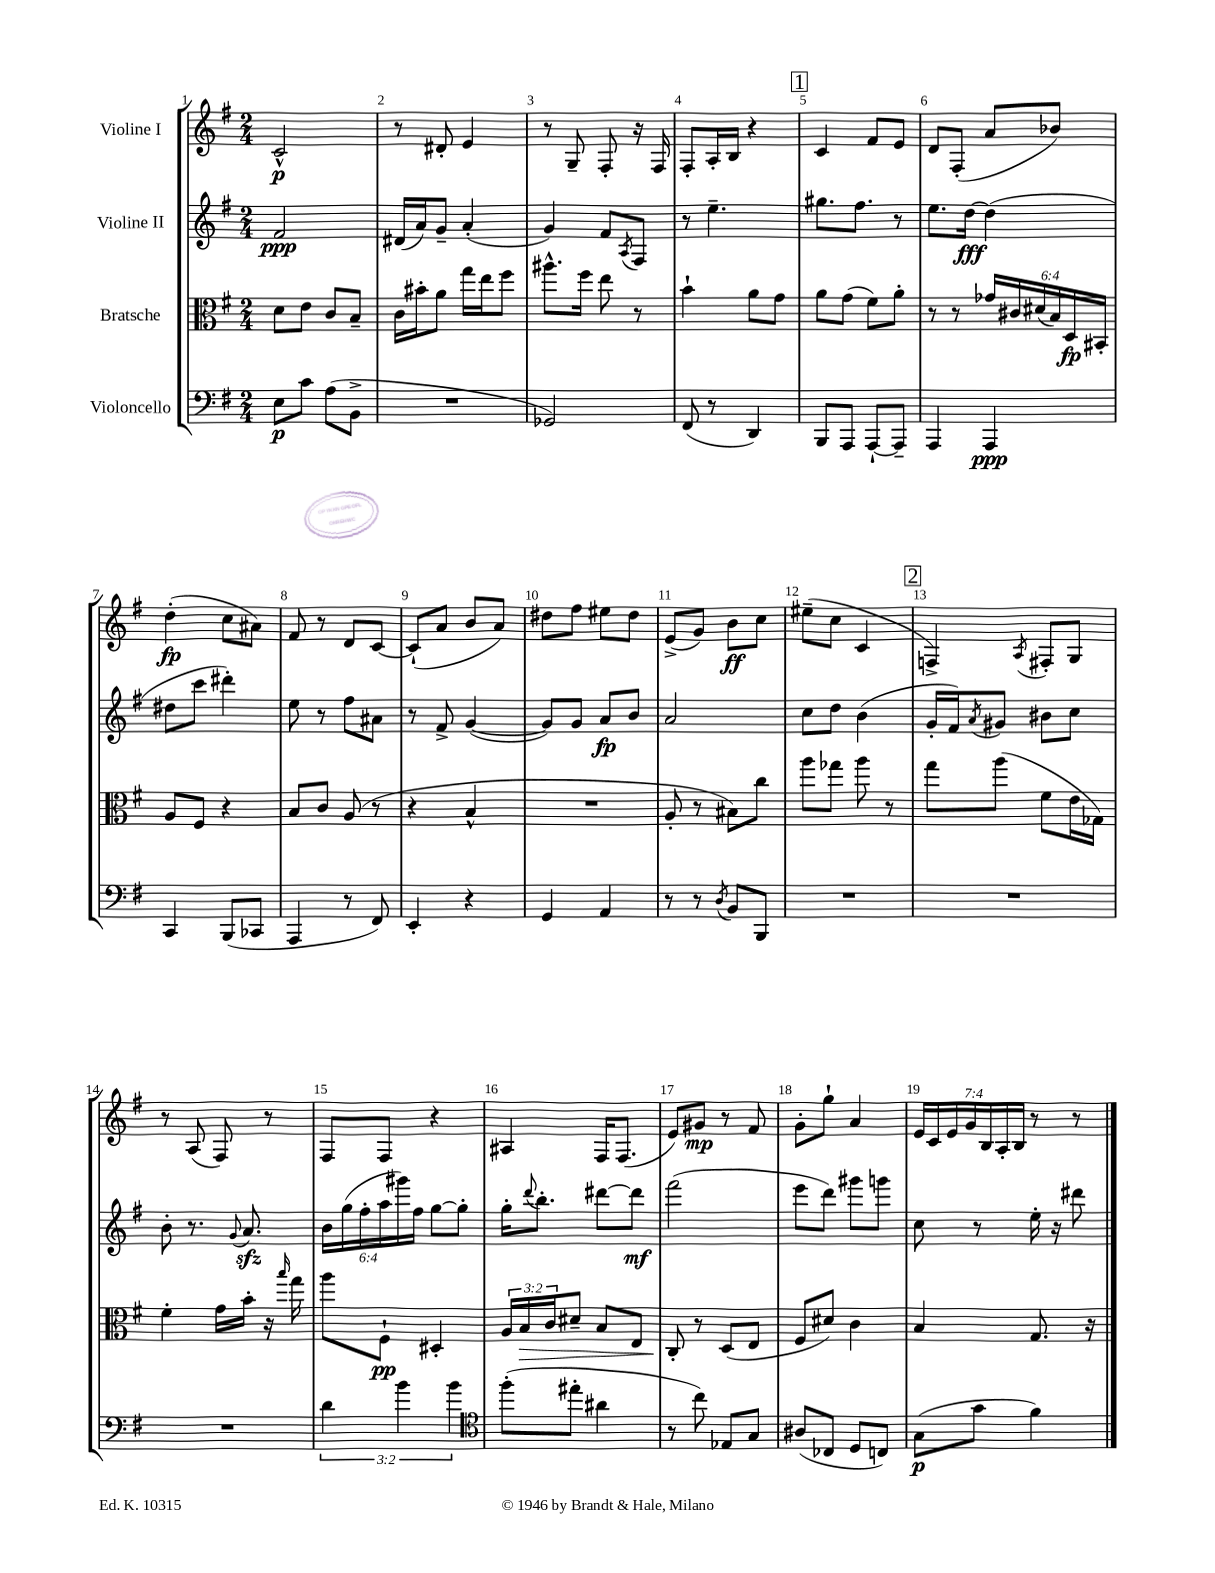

**kern	**dynam	**kern	**dynam	**kern	**dynam	**kern	**dynam
*part4	*part4	*part3	*part3	*part2	*part2	*part1	*part1
*staff4	*staff4	*staff3	*staff3	*staff2	*staff2	*staff1	*staff1
*I"Violoncello	*	*I"Bratsche	*	*I"Violine II	*	*I"Violine I	*
*clefF4	*	*clefC3	*	*clefG2	*	*clefG2	*
*k[f#]	*	*k[f#]	*	*k[f#]	*	*k[f#]	*
*M2/4	*	*M2/4	*	*M2/4	*	*M2/4	*
=1	=1	=1	=1	=1	=1	=1	=1
8E\L	p	8d\L	.	2f#/	ppp	2c^^/	p
8c\J	.	8e\J	.	.	.	.	.
(8A\L	.	8c/L	.	.	.	.	.
8BB^\J	.	8B~/J	.	.	.	.	.
=2	=2	=2	=2	=2	=2	=2	=2
2r	.	16c\LL	.	(16d#X/LL	.	8r	.
.	.	16b#X'\J	.	16a/J)	.	.	.
.	.	8a\J	.	8g~/J	.	8d#X'/	.
.	.	16gg\LL	.	(4a'/	.	4e/	.
.	.	16ee\J	.	.	.	.	.
.	.	8ff#\J	.	.	.	.	.
=3	=3	=3	=3	=3	=3	=3	=3
2GG-X/)	.	8.aa#X^^\L	.	4g/)	.	8r	.
.	.	.	.	.	.	8G~/	.
.	.	16ff#\Jk	.	.	.	.	.
.	.	8ee\	.	8f#/L	.	8F#'/	.
.	.	.	.	8qA/	.	.	.
.	.	8r	.	8F#/J	.	16r	.
.	.	.	.	.	.	16F#/	.
=4	=4	=4	=4	=4	=4	=4	=4
(8FF#/	.	4b`\	.	8r	.	8F#'/L	.
8r	.	.	.	4.ee~\	.	16A'/L	.
.	.	.	.	.	.	16B/JJ	.
4DD/)	.	8a\L	.	.	.	4r	.
.	.	8g\J	.	.	.	.	.
!!LO:REH:place=s1:t=1
=5	=5	=5	=5	=5	=5	=5	=5
8BBB/L	.	8a\L	.	8.gg#X\L	.	4c/	.
8AAA/J	.	(8g\J	.	.	.	.	.
.	.	.	.	8.ff#\J	.	.	.
[8AAA`/L	.	8f#\L)	.	.	.	8f#/L	.
8AAA~/J]	.	8a'\J	.	8r	.	8e/J	.
=6	=6	=6	=6	=6	=6	=6	=6
4AAA/	.	8r	.	8.ee\L	.	8d/L	.
.	.	8r	.	.	.	(8F#'/J	.
.	.	.	.	[16dd\Jk	fff	.	.
4AAA/	ppp	24g-X/LL	.	(4dd\]	.	8a/L	.
.	.	24c#X/	.	.	.	.	.
.	.	(24d#X/	.	.	.	.	.
.	.	24B/)	.	.	.	8b-X/J)	.
.	.	24D/	fp	.	.	.	.
.	.	24BB#X'/JJ	.	.	.	.	.
!!LO:LB:g=z
=7	=7	=7	=7	=7	=7	=7	=7
4CC/	.	8A/L	.	8dd#X\L	.	(4dd'\	fp
.	.	8F#/J	.	8ccc\J	.	.	.
(8BBB/L	.	4r	.	4ddd#X'\)	.	8cc\L	.
8CC-X/J	.	.	.	.	.	8a#X\J)	.
=8	=8	=8	=8	=8	=8	=8	=8
4AAA/	.	8B/L	.	8ee\	.	8f#/	.
.	.	8c/J	.	8r	.	8r	.
8r	.	(8A/	.	8ff#\L	.	8d/L	.
8FF#/)	.	8r	.	8a#X\J	.	[8c/J	.
=9	=9	=9	=9	=9	=9	=9	=9
4EE'/	.	4r	.	8r	.	(8c`/L]	.
.	.	.	.	8f#^/	.	8a/J	.
4r	.	4B^^/	.	([4g/	.	8b/L	.
.	.	.	.	.	.	8a/J)	.
=10	=10	=10	=10	=10	=10	=10	=10
4GG/	.	2r	.	8g/L])	.	8dd#X\L	.
.	.	.	.	8g/J	.	8ff#\J	.
4AA/	.	.	.	8a/L	fp	8ee#X\L	.
.	.	.	.	8b/J	.	8dd#\J	.
=11	=11	=11	=11	=11	=11	=11	=11
8r	.	8A'/	.	2a/	.	(8e^/L	.
8r	.	8r	.	.	.	8g/J)	.
8qD/	.	.	.	.	.	.	.
8BB/L	.	8B#X\L)	.	.	.	8b\L	ff
8BBB/J	.	8cc\J	.	.	.	8cc\J	.
=12	=12	=12	=12	=12	=12	=12	=12
2r	.	8aa\L	.	8cc\L	.	(8ee#X~\L	.
.	.	8gg-X\J	.	8dd\J	.	8cc\J	.
.	.	8aa\	.	(4b\	.	4c/	.
.	.	8r	.	.	.	.	.
!!LO:REH:place=s1:t=2
=13	=13	=13	=13	=13	=13	=13	=13
2r	.	8gg\L	.	16g'/LL	.	4Fn^/)	.
.	.	.	.	16f#/J)	.	.	.
.	.	.	.	8qa/	.	.	.
.	.	(8aa\J	.	8g#X/J	.	.	.
.	.	.	.	.	.	8qA/	.
.	.	8f#\L	.	8b#X\L	.	8F#X'/L	.
.	.	16e\L	.	8cc\J	.	8G/J	.
.	.	16G-X\JJ)	.	.	.	.	.
!!LO:LB:g=z
=14	=14	=14	=14	=14	=14	=14	=14
2r	.	4f#'\	.	8b'\	.	8r	.
.	.	.	.	8.r	.	(8A/	.
.	.	16g\LL	.	.	.	8F#/)	.
.	.	.	.	8qqg/	.	.	.
.	.	16b'\JJ	.	8.azz/	.	.	.
.	.	16r	.	.	.	8r	.
.	.	16qqbb/	.	.	.	.	.
.	.	16gg\	.	.	.	.	.
=15	=15	=15	=15	=15	=15	=15	=15
6d\	.	8aa\L	.	24b\LL	.	8F#/L	.
.	.	.	.	(24gg\	.	.	.
.	.	.	.	24ff#'\	.	.	.
.	.	8F#`\J	pp	24aa\	.	8F#/J	.
6b\	.	.	.	24ggg#X\)	.	.	.
.	.	.	.	24ff#\JJ	.	.	.
.	.	4D#X'/	.	[8gg\L	.	4r	.
6b\	.	.	.	.	.	.	.
.	.	.	.	8gg'\J]	.	.	.
=16	=16	=16	=16	=16	=16	=16	=16
*clefC4	*	*	*	*	*	*	*
(8ff#'\L	.	24A/LL	.	16gg'\KL	.	4A#X/	.
!	!	!	!LO:HP:b	!	!	!	!
.	.	24B/	>	.	.	.	.
.	.	.	.	8qqddd/	.	.	.
.	.	.	.	8.bb'\J	.	.	.
.	.	24c/J	.	.	.	.	.
8ee#X'\J	.	8d#X~/J	.	.	.	.	.
4a#X\	.	8B/L	.	[8ddd#X\L	.	16F#/KL	.
.	.	.	.	.	.	(8.F#/J	.
.	.	8E/J	.	8ddd#\J]	mf	.	.
=17	=17	=17	=17	=17	=17	=17	=17
8r	.	8C'/	.	(2fff#\	.	8e/L)	.
8cc\)	.	8r	]	.	.	8g#X/J	mp
8E-X/L	.	(8D/L	.	.	.	8r	.
8G/J	.	8E/J	.	.	.	8f#/	.
=18	=18	=18	=18	=18	=18	=18	=18
(8A#X/L	.	8F#/L	.	8eee\L	.	8g'\L	.
8C-X/J	.	8d#X/J)	.	8ddd\J)	.	8gg`\J	.
8D/L	.	4c\	.	8ggg#X\L	.	4a/	.
8Cn/J)	.	.	.	8gggn\J	.	.	.
=19	=19	=19	=19	=19	=19	=19	=19
(8G\L	p	4B/	.	8cc\	.	28e/LL	.
.	.	.	.	.	.	28c/	.
.	.	.	.	.	.	28e/	.
.	.	.	.	.	.	28g/	.
8g\J	.	.	.	8r	.	.	.
.	.	.	.	.	.	28B/	.
.	.	.	.	.	.	28A'/	.
.	.	.	.	.	.	28B/JJ	.
4f#\)	.	8.G/	.	16ee'\	.	8r	.
.	.	.	.	16r	.	.	.
.	.	.	.	8ddd#X\	.	8r	.
.	.	16r	.	.	.	.	.
==	==	==	==	==	==	==	==
*-	*-	*-	*-	*-	*-	*-	*-
